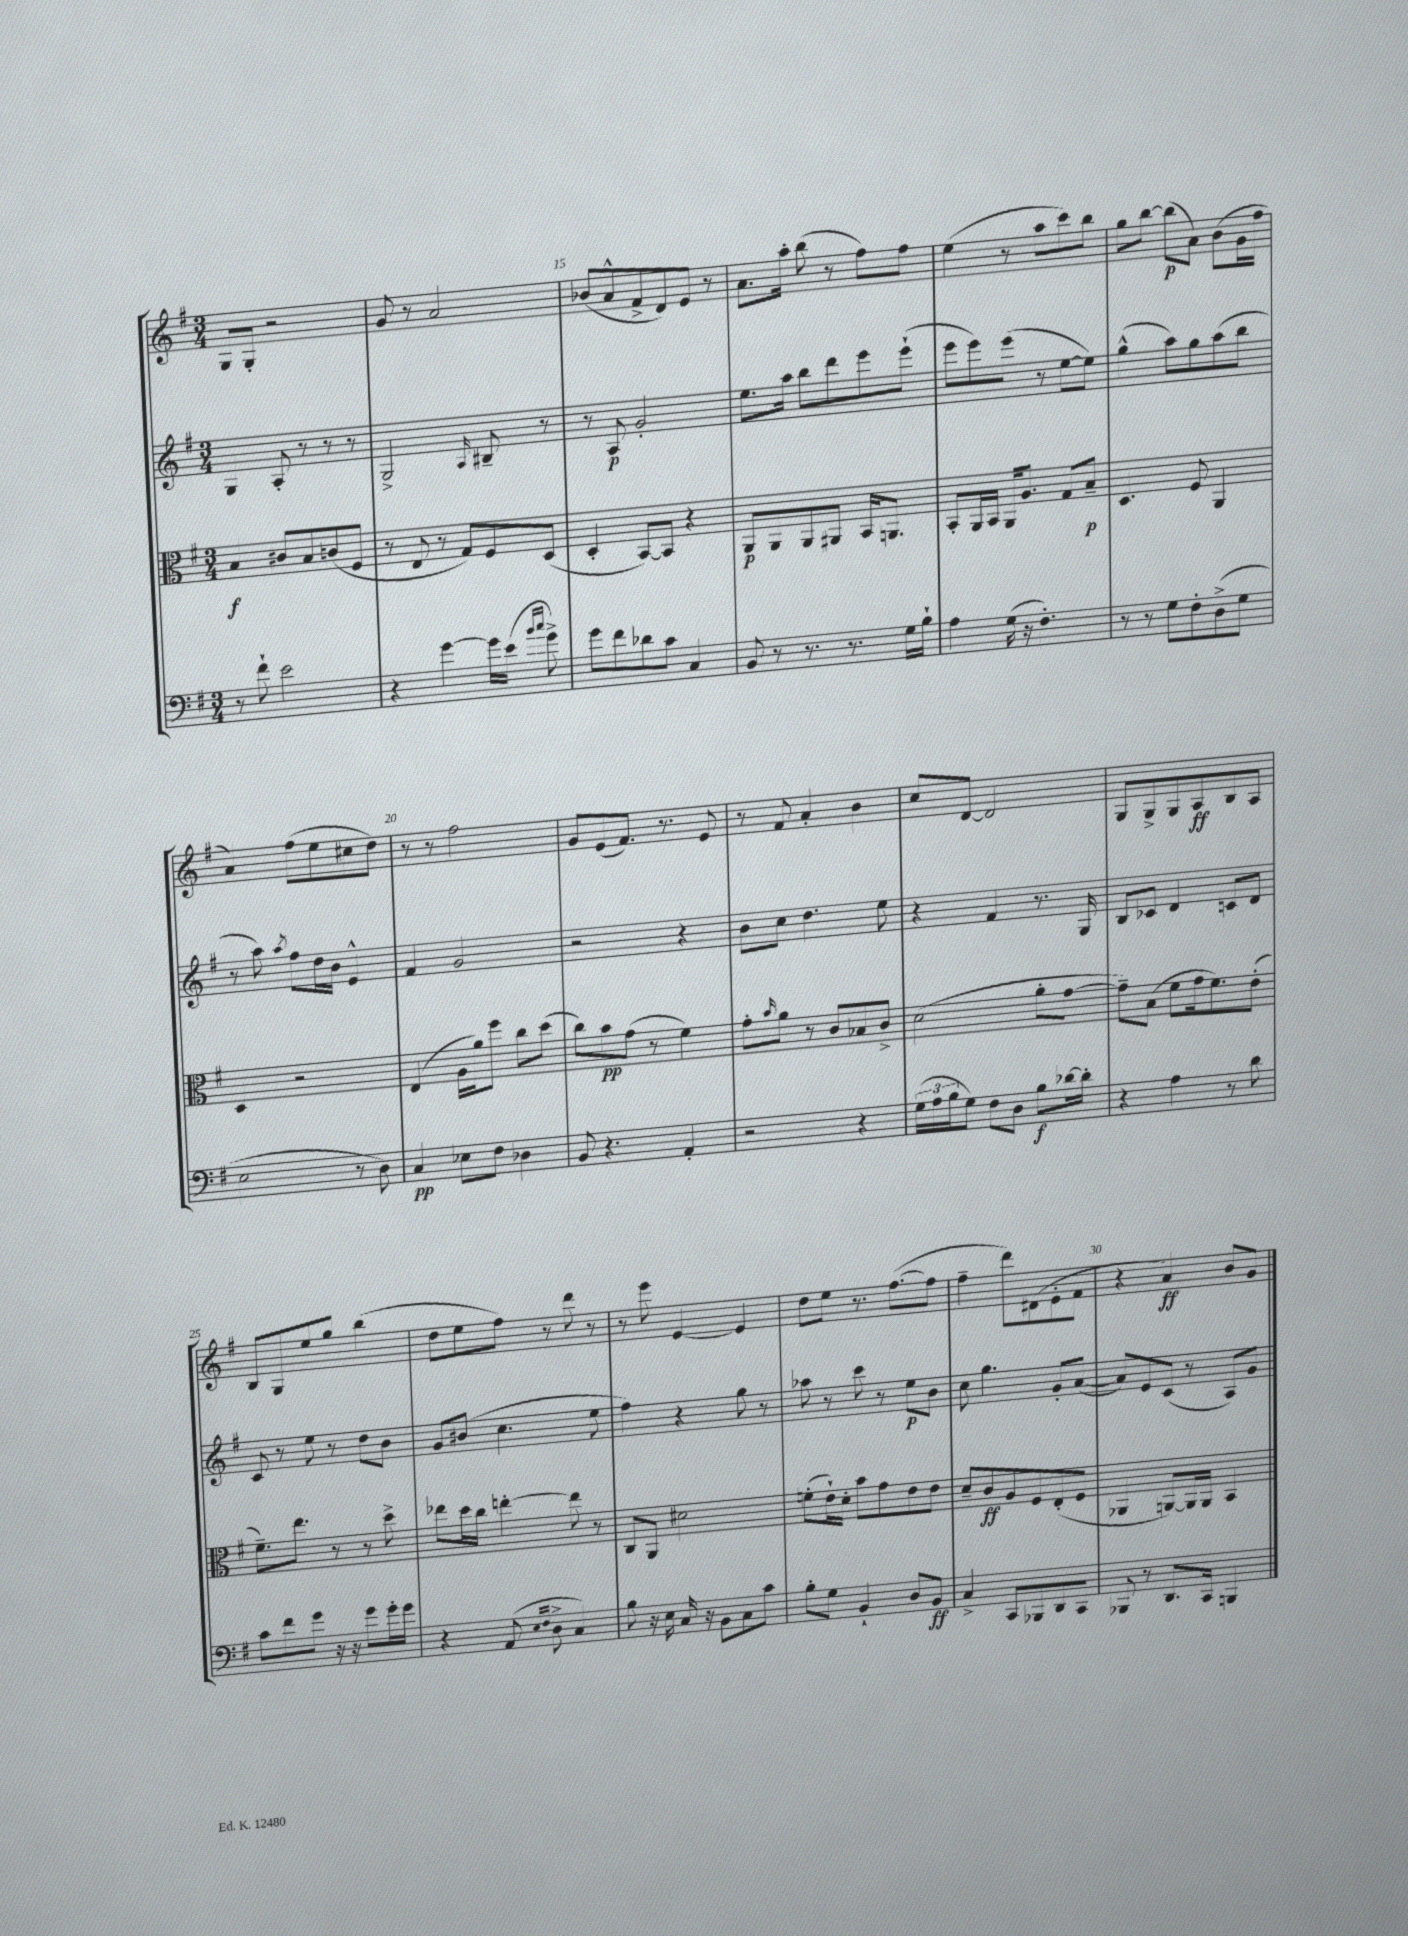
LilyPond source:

<<
\new StaffGroup <<
\new Staff = "s0" {
    \clef treble \key g \major \numericTimeSignature \time 3/4
    g8 g8-. r2 |
    g'8 r8 a'2 |
    bes'8( a'8-^ fis'8-> d'8) e'8 r8 |
    a'8. a''16-. b''8( r8 fis''8) fis''8 |
    e''4( r8 a''8 c'''8) b''8 |
    g''8 b''8~ b''8\p( a'8) b'8( g'16 fis''16 |
    a'4) fis''8( e''8 cis''8 d''8) |
    r8 r8 fis''2 |
    g'8 e'8( fis'8.) r8. e'8 |
    r8 fis'8 a'4-. b'4 |
    c''8 d'8~ d'2 |
    g8 g8-> g8 a8\ff b8 a8 |
    b8 g8 e''8 g''8 b''4( |
    d''8 e''8 fis''8) r8 d'''8 r8 |
    r8 e'''8 e'4~ e'4 |
    d''8 e''8 r8. fis''8.~( fis''8 |
    fis''4-- d'''8) dis'8( e'8-. fis'8 |
    r4 a'4\ff) b'8 g'8 \bar "|." |
}
\new Staff = "s1" {
    \clef treble \key g \major \numericTimeSignature \time 3/4
    g4 a8-. r8 r8 r8 |
    g2-> \grace { a16 } bis8-- r8 |
    r8 a8\p g'2-. |
    e''8. a''16 b''8 d'''8 e'''8 e'''8-!( |
    e'''8 e'''8) e'''8( r8 e''8~ e''8) |
    g''4-^( a''8) g''8 a''8( b''8 |
    r8 a''8) \acciaccatura { a''8 } fis''8 d''16 b'16 e'4-^ |
    fis'4 g'2 |
    r2 r4 |
    b'8 c''8 d''4. e''8 |
    r4 fis'4 r8. g16 |
    b8 ces'8 d'4 c'8 d'8 |
    c'8 r8 e''8 r8 d''8 b'8 |
    g'8 bis'8( c''4. e''8 |
    fis''4) r4 g''8 r8 |
    aes''8 r8 c'''8 r8 e''8\p b'8 |
    c''8 g''4. g'8-. a'8~( |
    a'8) e'8 c'8( r8 a8) g'8 \bar "|." |
}
\new Staff = "s2" {
    \clef alto \key g \major \numericTimeSignature \time 3/4
    b4\f cis'8 b8 c'8( fis8 |
    r8 e8 r8 g8) fis8 d8( |
    d4-. b,8~) b,8 r4 |
    a,8\p a,8 a,8 ais,8 b,16 a,8. |
    b,8-. a,16 b,16 a,16 a8. g8 b8--\p |
    d4. fis8 a,4 |
    d4 r2 |
    e4( a16 a'16) fis''8 c''8 d''8( |
    c''8) b'8\pp g'8( r8 fis'4) |
    g'8-. \grace { b'16 } a'8 r8 c'8 bes8 c'8-> |
    d'2( a'8-. g'8~ |
    g'8--) b8( fis'8 g'16 fis'8.) e'8-.( |
    fis'8.--) e''8. r8 r8 d''8-> |
    ees''8 d''16 c''16 e''4~-. e''8 r8 |
    c8 a,8 dis'2 |
    f'8-.( e'16-!) d'16-. b'8 g'8 e'8 e'8 |
    d'8-- c'8\ff a8 fis8 e8-.( fis8 |
    aes,4 a,8~) a,16 a,16 b,4 \bar "|." |
}
\new Staff = "s3" {
    \clef bass \key g \major \numericTimeSignature \time 3/4
    r8 fis'8-! e'2 |
    r4 g'4~ g'16 e'16( \grace { b'16 c''16 } g'8->) |
    g'8 fis'8 des'8 c'8 c4 |
    b,8 r8 r8. r8. g16 b16-! |
    a4 g16( r16 fis4.-.) |
    r8 r8 g8 fis8-. d8->( g8 |
    e2 r8 d8) |
    c4\pp ees8 fis8 des4 |
    b,8 r4. a,4-. |
    r2 r4 |
    \tuplet 3/2 { g16( a16 b16 } g8) fis8 d8 b8\f des'16~ des'16-. |
    r4 a4 r8 d'8 |
    c'8 fis'8 g'8 r16 r16 g'8 g'16-. g'16 |
    r4 a,8( \grace { e16 fis16 } d8-> c4) |
    b8 r16 e16 c16 r16 b,8 c8 c'8 |
    b8-. g8 b,4-! d8 b,8\ff |
    c4-> c,8 bes,,8 d,8 c,8 |
    bes,,8 r8 d,8. c,16 b,,4 \bar "|." |
}
>>
>>
\layout { \context { \Score currentBarNumber = #13 \override BarNumber.break-visibility = ##(#f #t #t) barNumberVisibility = #(every-nth-bar-number-visible 5) } }
